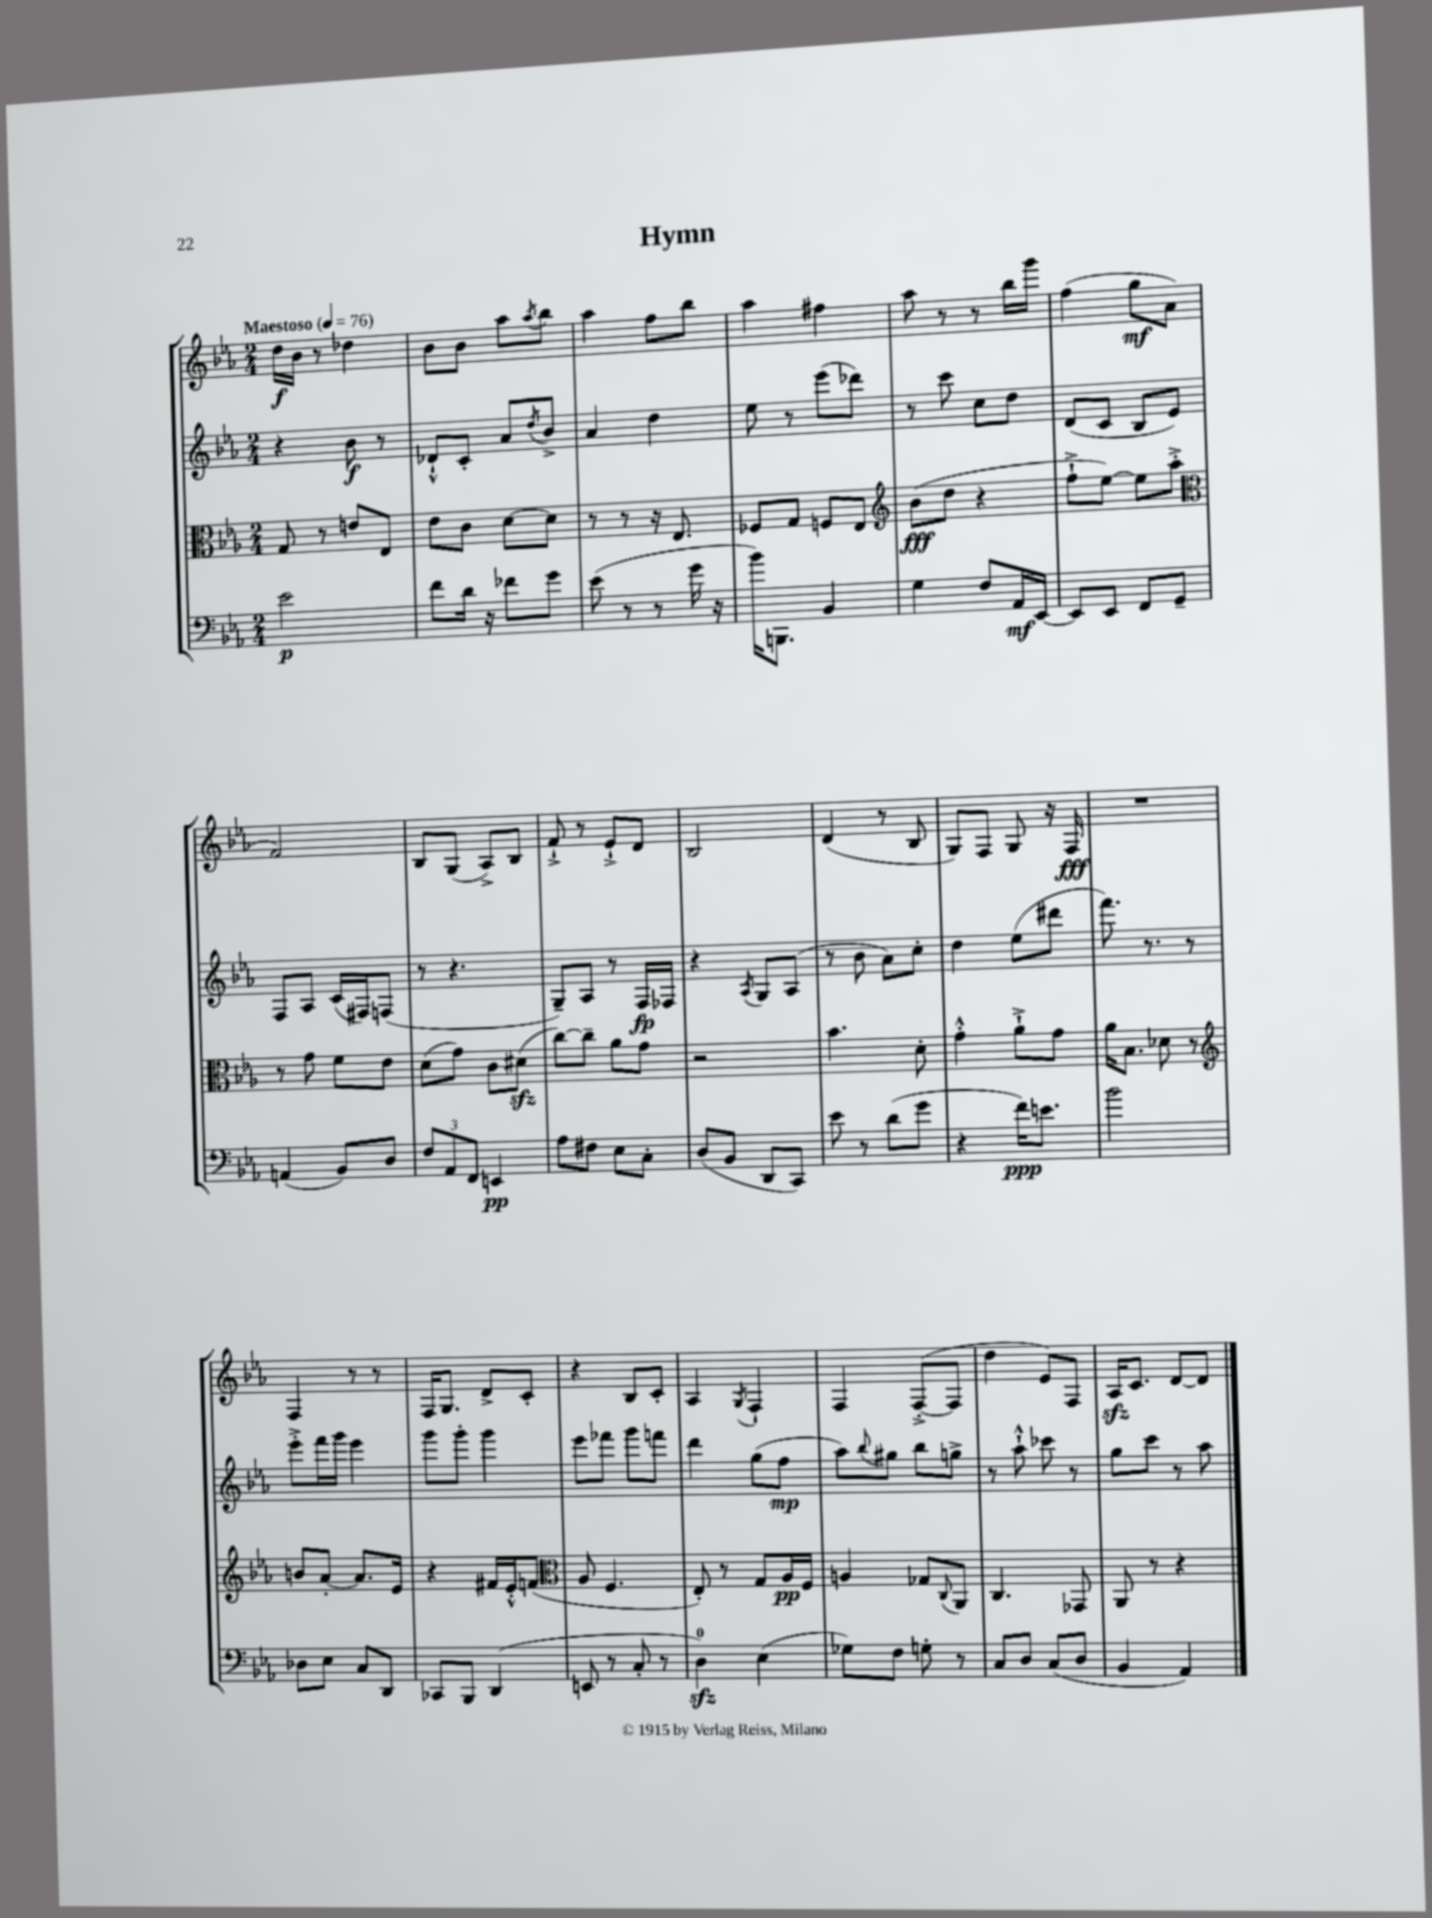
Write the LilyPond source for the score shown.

\header { title = "Hymn" }
<<
\new StaffGroup <<
\new Staff = "s0" {
    \clef treble \key ees \major \numericTimeSignature \time 2/4 \tempo "Maestoso" 4 = 76
    d''16\f bes'16 r8 des''4 |
    bes'8 bes'8 aes''8 \acciaccatura { aes''8 } bes''8 |
    aes''4 f''8 bes''8 |
    aes''4 fis''4 |
    aes''8 r8 r8 bes''16 g'''16 |
    f''4( g''8\mf aes'8 |
    f'2) |
    bes8 g8( aes8->) bes8 |
    f'8-!-> r8 ees'8-!-> d'8 |
    bes2 |
    d'4( r8 bes8 |
    g8) f8 g8 r16 f16\fff |
    R2 |
    f4 r8 r8 |
    f16 g8. d'8-> c'8-. |
    r4 bes8 c'8-. |
    aes4 \acciaccatura { g8 } f4-! |
    f4 f8~-.->( f8 |
    d''4 ees'8) f8 |
    aes16\sfz c'8. d'8~ d'8 \bar "|." |
}
\new Staff = "s1" {
    \clef treble \key ees \major \numericTimeSignature \time 2/4
    r4 bes'8\f r8 |
    des'8-!-^ c'8-. aes'8 \acciaccatura { d''8 } bes'8-> |
    aes'4 d''4 |
    ees''8 r8 ees'''8( des'''8) |
    r8 c'''8 c''8 d''8 |
    d'8( c'8 bes8 ees'8) |
    f8 aes8 c'16( fis16) f8( |
    r8 r4. |
    g8--) aes8 r8 f16\fp fes16 |
    r4 \acciaccatura { aes8 } g8 aes8( |
    r8 bes'8 aes'8) c''8-. |
    d''4 ees''8( dis'''8 |
    f'''8.) r8. r8 |
    ees'''8-.-> f'''16 g'''16 ees'''4 |
    g'''8 g'''8-. g'''4 |
    ees'''8 fes'''8 g'''8 f'''8 |
    d'''4 g''8( f''8\mp |
    aes''8) \appoggiatura { bes''8 } gis''8 bes''8 g''8-> |
    r8 aes''8-!-^ ces'''8 r8 |
    g''8 c'''8 r8 aes''8 \bar "|." |
}
\new Staff = "s2" {
    \clef alto \key ees \major \numericTimeSignature \time 2/4
    g8 r8 e'8 ees8 |
    ees'8 c'8 d'8~ d'8 |
    r8 r8 r16 ees8. |
    fes8 g8 f8 ees8 |
    \clef treble bes'8\fff( d''8 r4 |
    f''8-!-> ees''8~) ees''8 aes''8-.-> |
    \clef alto r8 g'8 f'8 ees'8 |
    d'8( g'8) c'8 dis'8\sfz( |
    c''8~) c''8-- aes'8 g'8 |
    r2 |
    bes'4. d'8-. |
    g'4-.-^ aes'8-!-> g'8 |
    aes'16 bes8. des'8 r8 |
    \clef treble b'8 aes'8~-. aes'8. ees'16 |
    r4 fis'16 ees'16-.-^ f'8( |
    \clef alto aes8 f4. |
    ees8-.) r8 g8 aes16\pp f16 |
    a4 ges8 \appoggiatura { c8 } aes,8 |
    c4. ges,8 |
    aes,8 r8 r4 \bar "|." |
}
\new Staff = "s3" {
    \clef bass \key ees \major \numericTimeSignature \time 2/4
    ees'2\p |
    f'8 d'16 r16 fes'8 g'8 |
    ees'8( r8 r8 g'16 r16 |
    bes'16) b,,8. bes,4 |
    g4 f8 aes,16\mf ees,16~ |
    ees,8 ees,8 f,8 g,8-- |
    a,4( bes,8) d8 |
    \tuplet 3/2 { f8 aes,8 f,8 } e,4\pp |
    aes8 fis8 ees8 c8-. |
    d8( bes,8 d,8 c,8) |
    ees'8 r8 d'8( g'8 |
    r4 f'16\ppp) e'8. |
    bes'2 |
    des8 ees8 c8 d,8 |
    ces,8 bes,,8 d,4( |
    e,8 r8 c8-. r8 |
    d4-0\sfz) ees4( |
    ges8) f8 g8-. r8 |
    c8 d8 c8( d8 |
    bes,4 aes,4) \bar "|." |
}
>>
>>
\layout { \context { \Score \remove "Bar_number_engraver" } }
